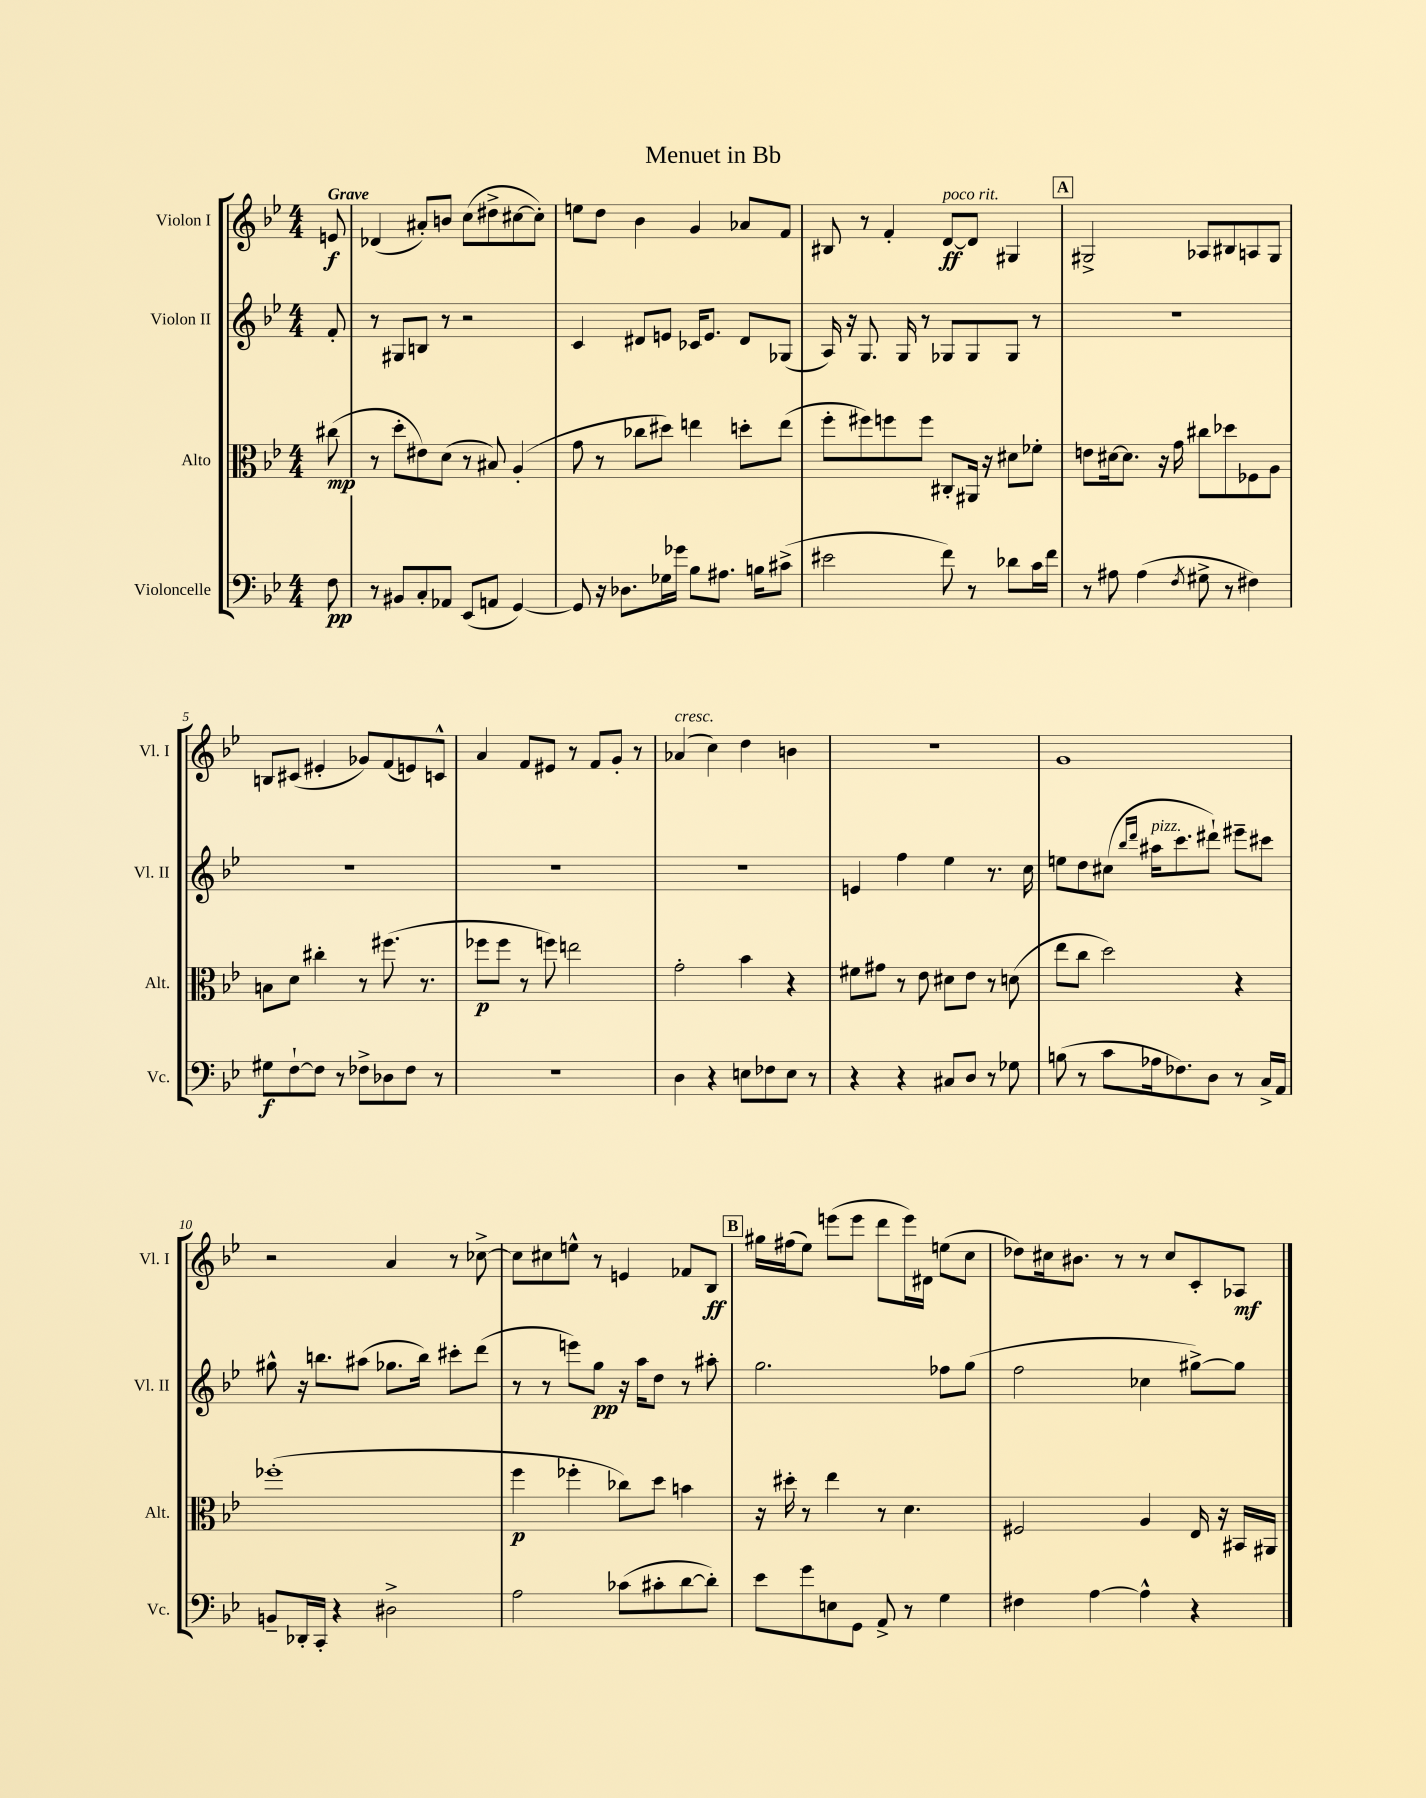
\header { title = "Menuet in Bb" }
<<
\new StaffGroup <<
\new Staff = "s0" \with { instrumentName = "Violon I" shortInstrumentName = "Vl. I" } {
    \clef treble \key bes \major \numericTimeSignature \time 4/4 \partial 8 \tempo "Grave"
    e'8\f |
    des'4( ais'8-.) b'8 c''8( dis''8-> cis''8~ cis''8-.) |
    e''8 d''8 bes'4 g'4 aes'8 f'8 |
    bis8 r8 f'4-. d'8~\ff^\markup { \italic "poco rit." } d'8 gis4 |
    \mark \markup { \box "A" } gis2-> aes8 bis8 a8 gis8 |
    b8 cis'8( eis'4-. ges'8) f'8( e'8) c'8-^ |
    a'4 f'8 eis'8 r8 f'8 g'8-. r8 |
    aes'4^\markup { \italic "cresc." }( c''4) d''4 b'4 |
    R1 |
    g'1 |
    r2 a'4 r8 ces''8~-> |
    ces''8 cis''8 e''8-^ r8 e'4 fes'8 bes8\ff |
    \mark \markup { \box "B" } gis''16 fis''16( ees''8) e'''8( e'''8 d'''8 e'''16) dis'16 e''8( c''8 |
    des''8) cis''16 bis'8. r8 r8 cis''8 c'8-. aes8\mf \bar "|." |
}
\new Staff = "s1" \with { instrumentName = "Violon II" shortInstrumentName = "Vl. II" } {
    \clef treble \key bes \major \numericTimeSignature \time 4/4 \partial 8
    f'8-. |
    r8 gis8 b8 r8 r2 |
    c'4 dis'8 e'8 ces'16 e'8. dis'8 ges8( |
    a16) r16 g8. g16 r8 ges8 ges8 ges8 r8 |
    \mark \markup { \box "A" } R1 |
    R1 |
    R1 |
    R1 |
    e'4 f''4 ees''4 r8. c''16 |
    e''8 d''8 cis''8( \grace { bes''16 d'''16 } ais''16^\markup { \italic "pizz." } c'''8. dis'''8-!) eis'''8-- cis'''8 |
    gis''8-^ r16 b''8. ais''8( ges''8. b''16) cis'''8-. d'''8( |
    r8 r8 e'''8) g''8\pp r16 a''16 d''8 r8 ais''8-. |
    \mark \markup { \box "B" } g''2. fes''8 g''8( |
    f''2 ces''4 gis''8~->) gis''8 \bar "|." |
}
\new Staff = "s2" \with { instrumentName = "Alto" shortInstrumentName = "Alt." } {
    \clef alto \key bes \major \numericTimeSignature \time 4/4 \partial 8
    cis''8\mp( |
    r8 d''8-. eis'8) d'8( r8 bis8) a4-.( |
    g'8 r8 ces''8 dis''8) e''4 d''8-. e''8( |
    f''8-. fis''8) f''8 f''8 cis8-. ais,16 r16 dis'8 fes'8-. |
    \mark \markup { \box "A" } e'8 dis'16~ dis'8. r16 g'16 cis''8 des''8 fes8 a8 |
    b8 d'8 cis''4-. r8 fis''8.( r8. |
    fes''8\p fes''8 r8 f''8) e''2 |
    g'2-. bes'4 r4 |
    fis'8 gis'8 r8 ees'8 dis'8 ees'8 r8 d'8( |
    ees''8 c''8 d''2) r4 |
    fes''1-.( |
    f''4\p fes''4-. ces''8) d''8 b'4 |
    \mark \markup { \box "B" } r16 dis''16-. r8 ees''4 r8 d'4. |
    fis2 a4 ees16 r16 bis,16 ais,16 \bar "|." |
}
\new Staff = "s3" \with { instrumentName = "Violoncelle" shortInstrumentName = "Vc." } {
    \clef bass \key bes \major \numericTimeSignature \time 4/4 \partial 8
    f8\pp |
    r8 bis,8 c8-. aes,8 ees,8( a,8 g,4~) |
    g,8 r16 des8. ges16 ges'16 bes8 ais8. b16 cis'8->( |
    eis'2 f'8) r8 des'8 c'16 f'16 |
    \mark \markup { \box "A" } r8 ais8 ais4( \acciaccatura { f8 } gis8-> r8 fis4) |
    gis8\f f8~-! f8 r8 fes8-> des8 fes8 r8 |
    r1 |
    d4 r4 e8 fes8 e8 r8 |
    r4 r4 cis8 d8 r8 ges8 |
    b8( r8 c'8 aes16 fes8.) d8 r8 c16-> a,16 |
    b,8-- des,16-. c,16-. r4 dis2-> |
    a2 ces'8( cis'8-. d'8~ d'8-.) |
    \mark \markup { \box "B" } ees'8 g'8 e8 g,8 a,8-> r8 g4 |
    fis4 a4~ a4-^ r4 \bar "|." |
}
>>
>>
